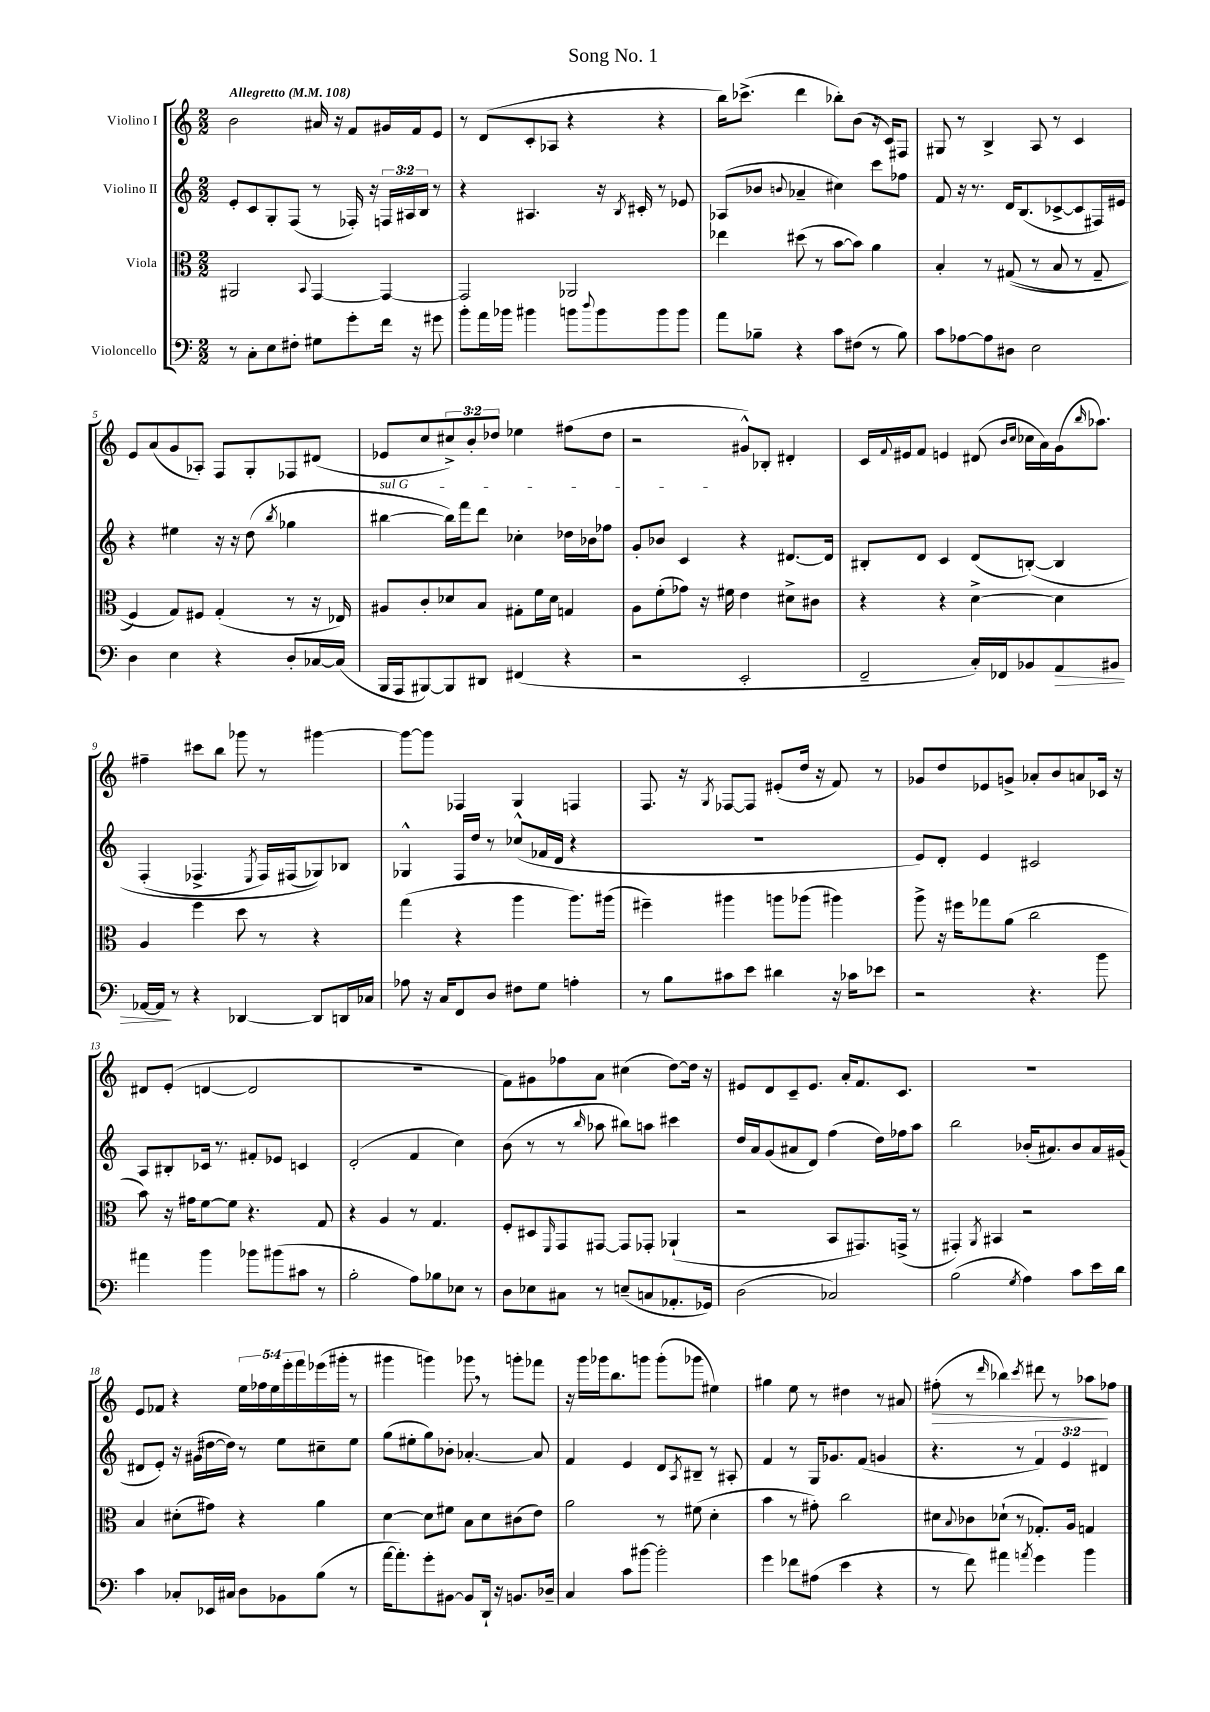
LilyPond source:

\header { title = "Song No. 1" }
<<
\new StaffGroup <<
\new Staff = "s0" \with { instrumentName = "Violino I" } {
    \clef treble \key c \major \numericTimeSignature \time 2/2 \override Staff.TupletNumber.text = #tuplet-number::calc-fraction-text \tempo "Allegretto" 4 = 108
    b'2 ais'16 r16 f'8 gis'16 f'16 e'8 |
    r8 d'8( c'8-. aes8 r4 r4 |
    b''16) ces'''8.->( d'''4 bes''8-.) b'8( r16 c'16) fis8 |
    gis8 r8 b4-> a8 r8 c'4 |
    e'8 a'8( g'8 aes8-.) f8 g8-. fes8 dis'8( |
    ees'8 c''8 \tuplet 3/2 { cis''8->) b'8-. des''8 } ees''4 fis''8( des''8 |
    r2 gis'8-^) bes8-. dis'4-. |
    c'16 \appoggiatura { f'8 } eis'16 f'8 e'4 dis'8( \grace { b'16 c''16 } ces''16 a'16) g'16( \grace { b''16 } aes''8.) |
    fis''4-- cis'''8 b''8 ges'''8 r8 gis'''4~ |
    gis'''8~ gis'''8 fes4 g4 f4 |
    f8. r16 \acciaccatura { g8 } fes8~ fes8 eis'8-.( d''16 r16 f'8) r8 |
    ges'8 d''8 ees'8 g'8-> aes'8-. b'8 a'8 ces'16 r16 |
    dis'8 e'8-.( d'4~ d'2 |
    R1 |
    f'8) gis'8 fes''8 a'8 cis''4( d''8~) d''16 r16 |
    eis'8 d'8 c'8-- eis'8. a'16-. f'8. c'8. |
    R1 |
    e'8 fes'8 r4 \tuplet 5/4 { e''16 fes''16 e''16 e'''16-. f'''16 } ees'''16( gis'''16-. r8 |
    gis'''4 g'''4) ges'''8 \breathe r8 g'''8-. fes'''8 |
    r16 g'''16 ges'''16 b''8. g'''8 g'''8-.( ges'''8 eis''4) |
    gis''4 e''8 r8 dis''4 r8 ais'8 |
    fis''8-.\>( r8 \grace { d'''16 } bes''4) \acciaccatura { c'''8 } dis'''8 r8 aes''8\! fes''8 \bar "|." |
}
\new Staff = "s1" \with { instrumentName = "Violino II" } {
    \clef treble \key c \major \numericTimeSignature \time 2/2 \override Staff.TupletNumber.text = #tuplet-number::calc-fraction-text
    e'8-. c'8 g8-. f8( r8 fes16-.) r16 \tuplet 3/2 { f16 ais16 b16 } r8 |
    r4 ais4. r16 \acciaccatura { b8 } cis'16-. r8 ees'8 |
    aes8( bes'8 \appoggiatura { b'8 } aes'4-- cis''4) c'''8 fes''8 |
    f'8 r16 r8. d'16 b8.( ces'8~-> ces'8 fis16) eis'16 |
    r4 eis''4 r16 r16 d''8( \acciaccatura { b''8 } ges''4 |
    \once \override TextSpanner.bound-details.left.text = \markup { \italic "sul G" } bis''4~\startTextSpan bis''16) f'''16 d'''8 ces''4-. des''16 bes'16 fes''8 |
    g'8-. bes'8 c'4\stopTextSpan r4 dis'8.~ dis'16 |
    bis8-. d'8 c'4 d'8( b8~-.)\( b4 |
    f4-.( fes4.-> \acciaccatura { e8 } fes16) fis16( ges8)\) bes8 |
    ges4-^ f16 d''16 r8 ces''8-^( fes'16 d'16 r4 |
    R1 |
    e'8) d'8-. e'4 cis'2 |
    a8 bis8-. ces'16 r8. fis'8-. ees'8 c'4 |
    d'2-.( f'4 c''4) |
    b'8( r8 r8 \grace { b''16 } aes''8 bis''8) a''8 cis'''4 |
    d''16 a'16 g'8( ais'8 d'8) f''4( d''16) fes''16 a''8 |
    b''2 bes'16-.( ais'8.) bes'8 ais'16 gis'16( |
    dis'8 e'8-.) r16 gis'16( dis''16~ dis''16) r8 e''8 cis''8-- e''8 |
    g''8( eis''8-. g''8) bes'8-. aes'4.~-. aes'8 |
    f'4 e'4 d'8 \acciaccatura { a8 } bis8-- r8 ais8-. |
    f'4 r8 g16 ges'8. f'8( g'4 |
    r4. r8 \tuplet 3/2 { f'4) e'4 dis'4 } \bar "|." |
}
\new Staff = "s2" \with { instrumentName = "Viola" } {
    \clef alto \key c \major \numericTimeSignature \time 2/2
    ais,2 \appoggiatura { b,8 } g,4~ g,4~ |
    g,2 aes,2 |
    ees''4 dis''8( r8 b'8~ b'8) a'4 |
    b4-. r8 gis8(\( r8 b8 r8 gis8-- |
    f4) g8\) fis8 g4-.( r8 r16 ees16) |
    ais8 c'8-. des'8 b8 gis8-. f'16 des'16 g4 |
    a8 f'8-.( ges'8) r16 fis'16 e'4 dis'8-> cis'8 |
    r4 r4 d'4~-> d'4 |
    a4 f''4 d''8 r8 r4 |
    g''4( r4 a''4 a''8.) ais''16( |
    fis''4--) ais''4 a''8 aes''8( ais''4) |
    a''8-> r16 fis''16 ges''8 a'8( c''2 |
    b'8) r16 gis'16 f'8~ f'8 r4. g8 |
    r4 a4 r8 g4. |
    f8-. dis8 \grace { f,16 } g,8 gis,8~ gis,8 ges,8-. aes,4-!( |
    r2 b,8 gis,8.) g,16->( r8 |
    gis,4-.) \acciaccatura { a,8 } bis,4 r2 |
    b4 dis'8-.( gis'8) r4 a'4 |
    d'4~ d'8 fis'8 b8 d'8 cis'8( e'8) |
    a'2 r8 fis'8( d'4-. |
    b'4 r8 gis'8-.) c''2 |
    dis'8 \appoggiatura { b8 } ces'8 des'8-!( r8 ges8.-.) a16 g4 \bar "|." |
}
\new Staff = "s3" \with { instrumentName = "Violoncello" } {
    \clef bass \key c \major \numericTimeSignature \time 2/2
    r8 c8-. e8 fis8-. gis8 g'8-. f'16 r16 gis'8 |
    b'8-. a'16 bes'16 bis'4 b'8 \appoggiatura { d''8 } b'8 b'8 b'8 |
    a'8 bes8-- r4 c'8 fis8( r8 bes8) |
    c'8 aes8~ aes8 dis8 e2 |
    d4 e4 r4 d8-. ces16~ ces16( |
    b,,16 a,,16 bis,,8~) bis,,8 dis,8 fis,4( r4 |
    r2 e,2-. |
    f,2-- c16-.) fes,16 bes,8 a,8\> bis,8 |
    aes,16~ aes,16\! r8 r4 des,4~ des,8 d,16 ces16 |
    aes8 r16 c16 f,8 d8 fis8 g8 a4-. |
    r8 b8 cis'8 e'8 dis'4 r16 ces'16 ees'8 |
    r2 r4. b'8 |
    ais'4 b'4 bes'8 bis'8( cis'8 r8 |
    b2-. a8) bes8 ees8 r8 |
    d8 ees8 cis8 r8 e8--( c8 aes,8.-. ges,16) |
    d2( ces2) |
    b2( \acciaccatura { g8 } a4) c'8 e'16 d'16 |
    c'4 ces8-. ees,16 cis16 d8 bes,8 b8( r8 |
    a'16~ a'8.-.) g'8-. bis,8~ bis,8 d,16-! r16 b,8. des16-- |
    c4 c'8 bis'8~ bis'2-. |
    g'4 fes'8 ais8( e'4 r4 |
    r8 f'8) ais'4 \acciaccatura { a'8 } g'4 b'4 \bar "|." |
}
>>
>>
